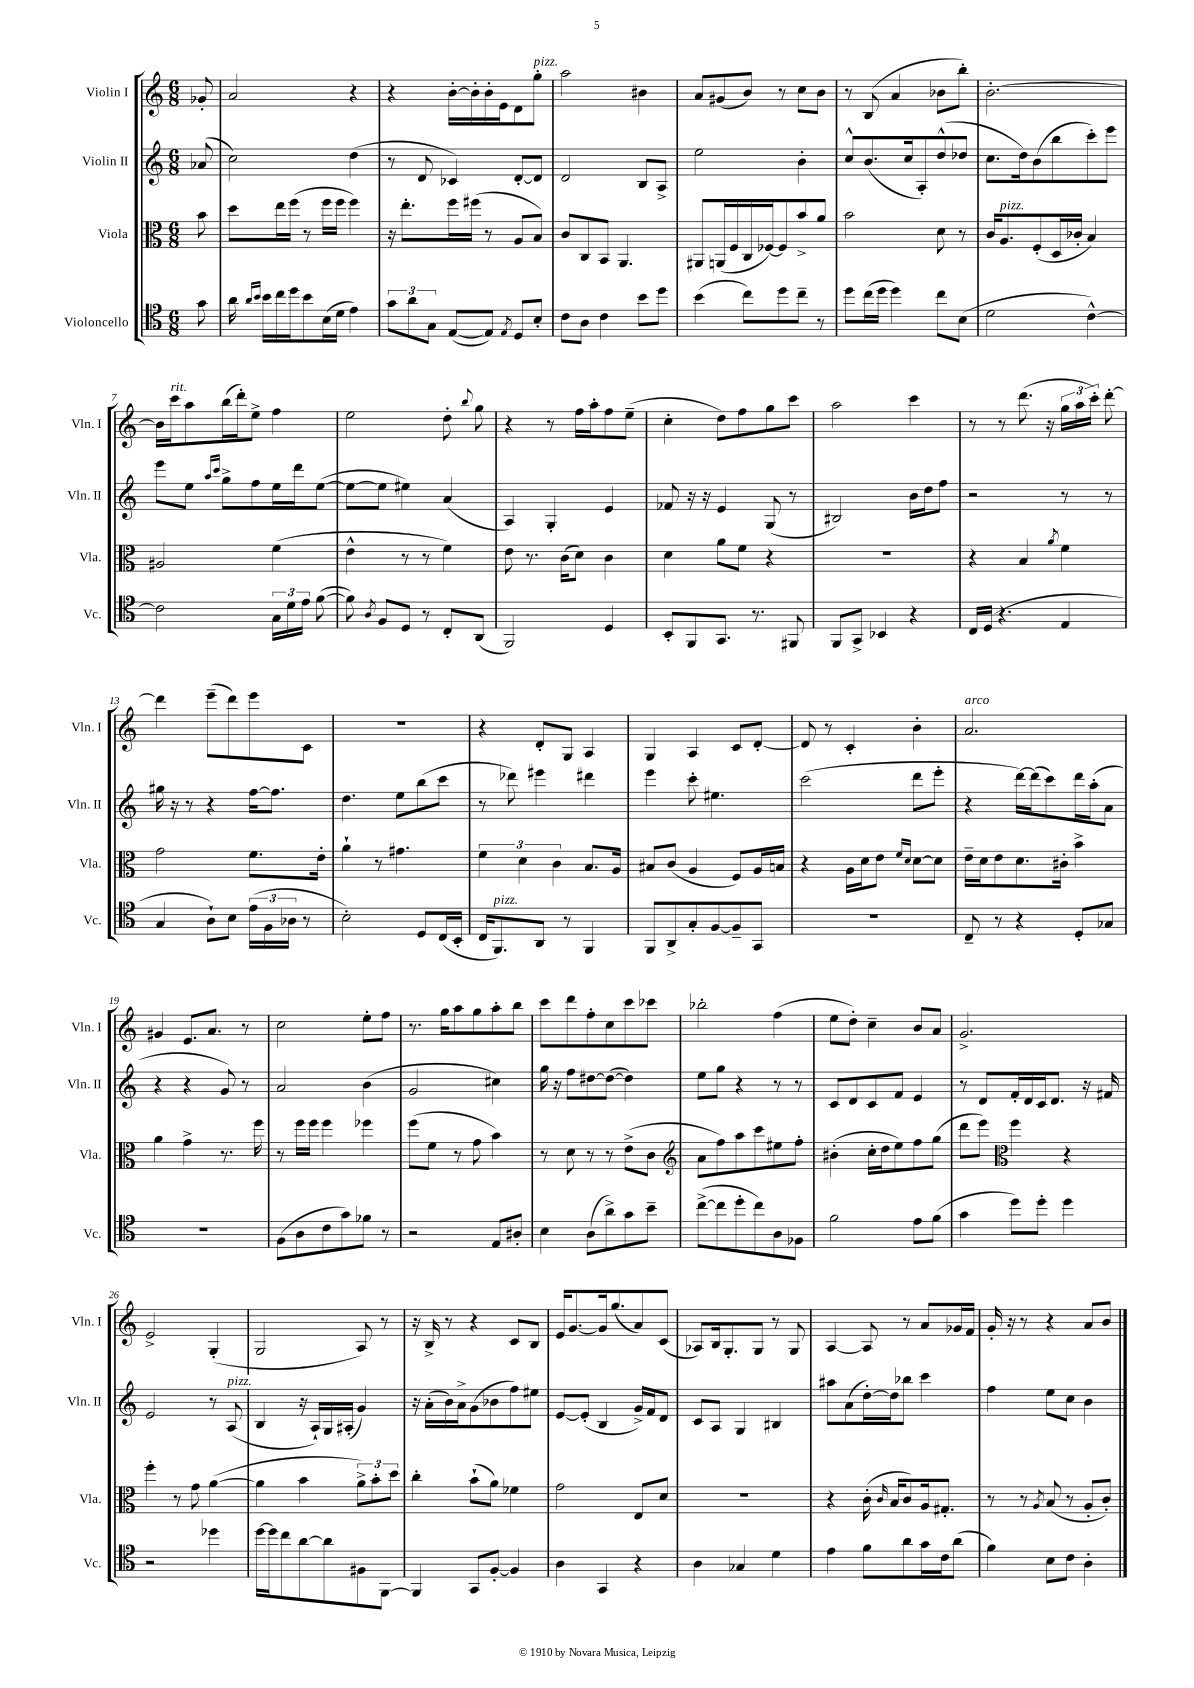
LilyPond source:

<<
\new StaffGroup <<
\new Staff = "s0" \with { instrumentName = "Violin I" shortInstrumentName = "Vln. I" } {
    \clef treble \key c \major \numericTimeSignature \time 6/8 \partial 8
    \autoBeamOff ges'8-. |
    a'2 r4 |
    r4 b'16[~-. b'16-. b'16-. e'16 d'8 g''8]-.^\markup { \italic "pizz." } |
    a''2 bis'4 |
    a'8[ gis'8( b'8]) r8 c''8[ b'8] |
    r8 b8( a'4 bes'8[ b''8]-.) |
    b'2.~-. |
    b'16[ c'''16^\markup { \italic "rit." } a''8 b''16( d'''16-.) e''8]-> f''4 |
    e''2 d''8-. \appoggiatura { b''8 } g''8 |
    r4 r8 f''16[ a''16-. f''8 e''8]--( |
    c''4-. d''8[) f''8 g''8 c'''8] |
    a''2 c'''4 |
    r8 r8 d'''8.( r16 \tuplet 3/2 { g''16[ a''16 c'''16]-.) } d'''8~-. |
    d'''4 e'''8[--( d'''8) e'''8 c'8] |
    R2. |
    r4 d'8[-. g8] a4 |
    g4 a4 c'8[ d'8]~-. |
    d'8 r8 c'4-. b'4-. |
    a'2.^\markup { \italic "arco" } |
    gis'4 e'8.[ a'8.] r8 |
    c''2 e''8[-. f''8] |
    r8. g''16[ a''8 g''8 a''8-. b''8] |
    c'''8[ d'''8 f''8-. c''8 c'''8 ces'''8] |
    bes''2-. f''4( |
    e''8[ d''8]-.) c''4-- b'8[ a'8] |
    g'2.-> |
    e'2-> g4-.( |
    g2 a8) r8 |
    r16 b16-> r8 r4 c'8[ b8] |
    e'16[ g'8.~ g'16 g''8.( a'8) c'8]( |
    aes8[) b16 g8.-. g8] r8 g8 |
    a4~ a8 r8 a'8[ ges'16 f'16] |
    g'16-. r16 r8 r4 a'8[ b'8] \bar "|." |
}
\new Staff = "s1" \with { instrumentName = "Violin II" shortInstrumentName = "Vln. II" } {
    \clef treble \key c \major \numericTimeSignature \time 6/8 \partial 8
    \autoBeamOff aes'8( |
    c''2) d''4( |
    r8 d'8 ces'4) d'8[~-. d'8] |
    d'2 b8[ a8]-> |
    e''2 b'4-. |
    c''8[-^ b'8.( c''16 a8-.) d''8-^( des''8] |
    c''8.[ d''16) b'8( b''8 c'''8-.) e'''8] |
    e'''8[ e''8] \grace { a''16[ c'''16] } g''8[-> f''8 e''16 d'''16 e''8]~( |
    e''8[~ e''8] eis''4) a'4( |
    a4) g4-. e'4 |
    fes'8 r16 r16 e'4 g8( r8 |
    bis2) b'16[ d''16 f''8] |
    r2 r8 r8 |
    gis''16 r16 r8 r4 f''16[~ f''8.] |
    d''4. e''8[ b''8( c'''8] |
    r8 des'''8) eis'''4 dis'''4 |
    e'''4 c'''8-. eis''4. |
    c'''2( d'''8[ e'''8]-. |
    r4 d'''16[~) d'''16( c'''8) d'''16 a''16-.( a'8] |
    r4 r4 g'8) r8 |
    a'2 b'4( |
    g'2 cis''4) |
    g''16 r16 f''8[ dis''8~ dis''8]~( dis''4) |
    e''8[ g''8] r4 r8 r8 |
    c'8[ d'8 c'8 f'8] e'4 |
    r8 d'8[ f'16-. d'16 c'16 d'8.] r16 fis'16 |
    e'2 r8 a8^\markup { \italic "pizz." }( |
    b4 r16 a16[-!) g16 ais16]-.( g'4) |
    r16 a'16[-.( b'16) a'16-> g'8( bes'8 f''8) eis''8] |
    e'8[~ e'8]-.( b4 g'16[->) f'16 d'8] |
    c'8[ a8] g4 bis4 |
    ais''8[ a'8( d''16~-.) d''16 bes''8] c'''4 |
    f''4 e''8[ c''8] b'4 \bar "|." |
}
\new Staff = "s2" \with { instrumentName = "Viola" shortInstrumentName = "Vla." } {
    \clef alto \key c \major \numericTimeSignature \time 6/8 \partial 8
    \autoBeamOff b'8 |
    d''8[ e''16 f''16]( r8 f''16[ f''16] f''4) |
    r16 e''8.[-. f''16 fis''16]( r8 a8[ b8]) |
    c'8[ c8 b,8] a,4. |
    ais,8[ a,16( f16 c16 fes16~) fes8 b'8-> a'8] |
    b'2 d'8 r8 |
    c'16[ a8.^\markup { \italic "pizz." } f8-.( d16 ces'16]-. b4) |
    ais2 f'4( |
    e'4-^ r8 r8 f'4) |
    e'8 r8. c'16[( d'8]) c'4 |
    d'4 a'8[ f'8] r4 |
    R2. |
    r4 b4 \acciaccatura { a'8 } f'4 |
    g'2 f'8.[ e'16]-. |
    a'4-! r8 gis'4. |
    \tuplet 3/2 { f'4 d'4 c'4 } b8.[ a16] |
    bis8[ c'8]( a4 f8[) a16 b16] |
    r4 a16[ d'16 e'8] \grace { f'16[ d'16] } d'8[~ d'8] |
    e'16[-- d'16 e'8 d'8. cis'16]-. b'4-> |
    a'4 g'4-> r8. f''16 |
    r8 f''16[ f''16] f''4 fes''4 |
    f''8[( f'8] r8 g'8 b'4) |
    r8 d'8 r8 r8 e'8[->( c'8] |
    \clef treble a'8[ f''8) a''8 c'''8 eis''8 f''8]-. |
    bis'4-.( c''16[-. d''16 e''8) f''8 g''8]( |
    d'''8[ e'''8]) \clef alto f''4 r4 |
    f''4-. r8 g'8 a'4~( |
    a'4 b'4 \tuplet 3/2 { a'8[->) b'8-. d''8] } |
    c''4-. b'8[-!( a'8]) fes'4 |
    g'2 e8[ d'8] |
    R2. |
    r4 c'16-.( \grace { c'16 } b16[ c'8) a16 gis8.]-. |
    r8 r8 \acciaccatura { a8 } b8( r8 a8[-. c'8]-.) \bar "|." |
}
\new Staff = "s3" \with { instrumentName = "Violoncello" shortInstrumentName = "Vc." } {
    \clef tenor \key c \major \numericTimeSignature \time 6/8 \partial 8
    \autoBeamOff g'8 |
    a'16 \grace { a'16[ b'16] } b'16[ c''16 d''16 b'8 b16( d'16] e'4) |
    \tuplet 3/2 { g'8[ a'8 g8] } e8[~( e8]) \acciaccatura { e8 } d8[ b8]-. |
    c'8[ a8] c'4 b'8[ d''8] |
    b'4( c''8[) d''8 c''8]-- r8 |
    d''8[ c''16( d''16] d''4) c''8[ b8]( |
    d'2 c'4~-^) |
    c'2 \tuplet 3/2 { g16[ d'16 e'16] } f'8~( |
    f'8) \acciaccatura { a8 } f8[ d8] r8 c8[-. a,8]( |
    f,2) d4 |
    b,8[-. f,8 g,8.] r8. fis,8 |
    f,8[ g,8]-> bes,4 r4 |
    c16[ d16]( r4. e4 |
    g4 a8[-!) b8] \tuplet 3/2 { e'16[( f16 aes16] } r8 |
    b2-.) d8[ c16( b,16]-. |
    c16[ f,8.^\markup { \italic "pizz." }) a,8] r8 f,4 |
    f,8[ a,8-> g8-. f8~ f8-- g,8] |
    R2. |
    c8-- r8 r4 d8[-. ges8] |
    R2. |
    f8[( a8 c'8 g'8) fes'8] r8 |
    r2 e8[ ais8]-. |
    b4 a8[( a'8->) g'8 b'8]-- |
    c''8[~->( c''8 d''8-. c''8) a8 fes8] |
    f'2 e'8[ f'8]( |
    g'4 d''8[) d''8]-. d''4 |
    r2 des''4 |
    d''16[~ d''16 c''8 a'8~ a'8 fis8 f,8]~ |
    f,4 g,8[ f8]~-. f4 |
    a4 g,4 r4 |
    a4 ges4 d'4 |
    e'4 f'8[ a'8 g'16 c'16 a'8]( |
    f'4) b8[ c'8] a4-. \bar "|." |
}
>>
>>
